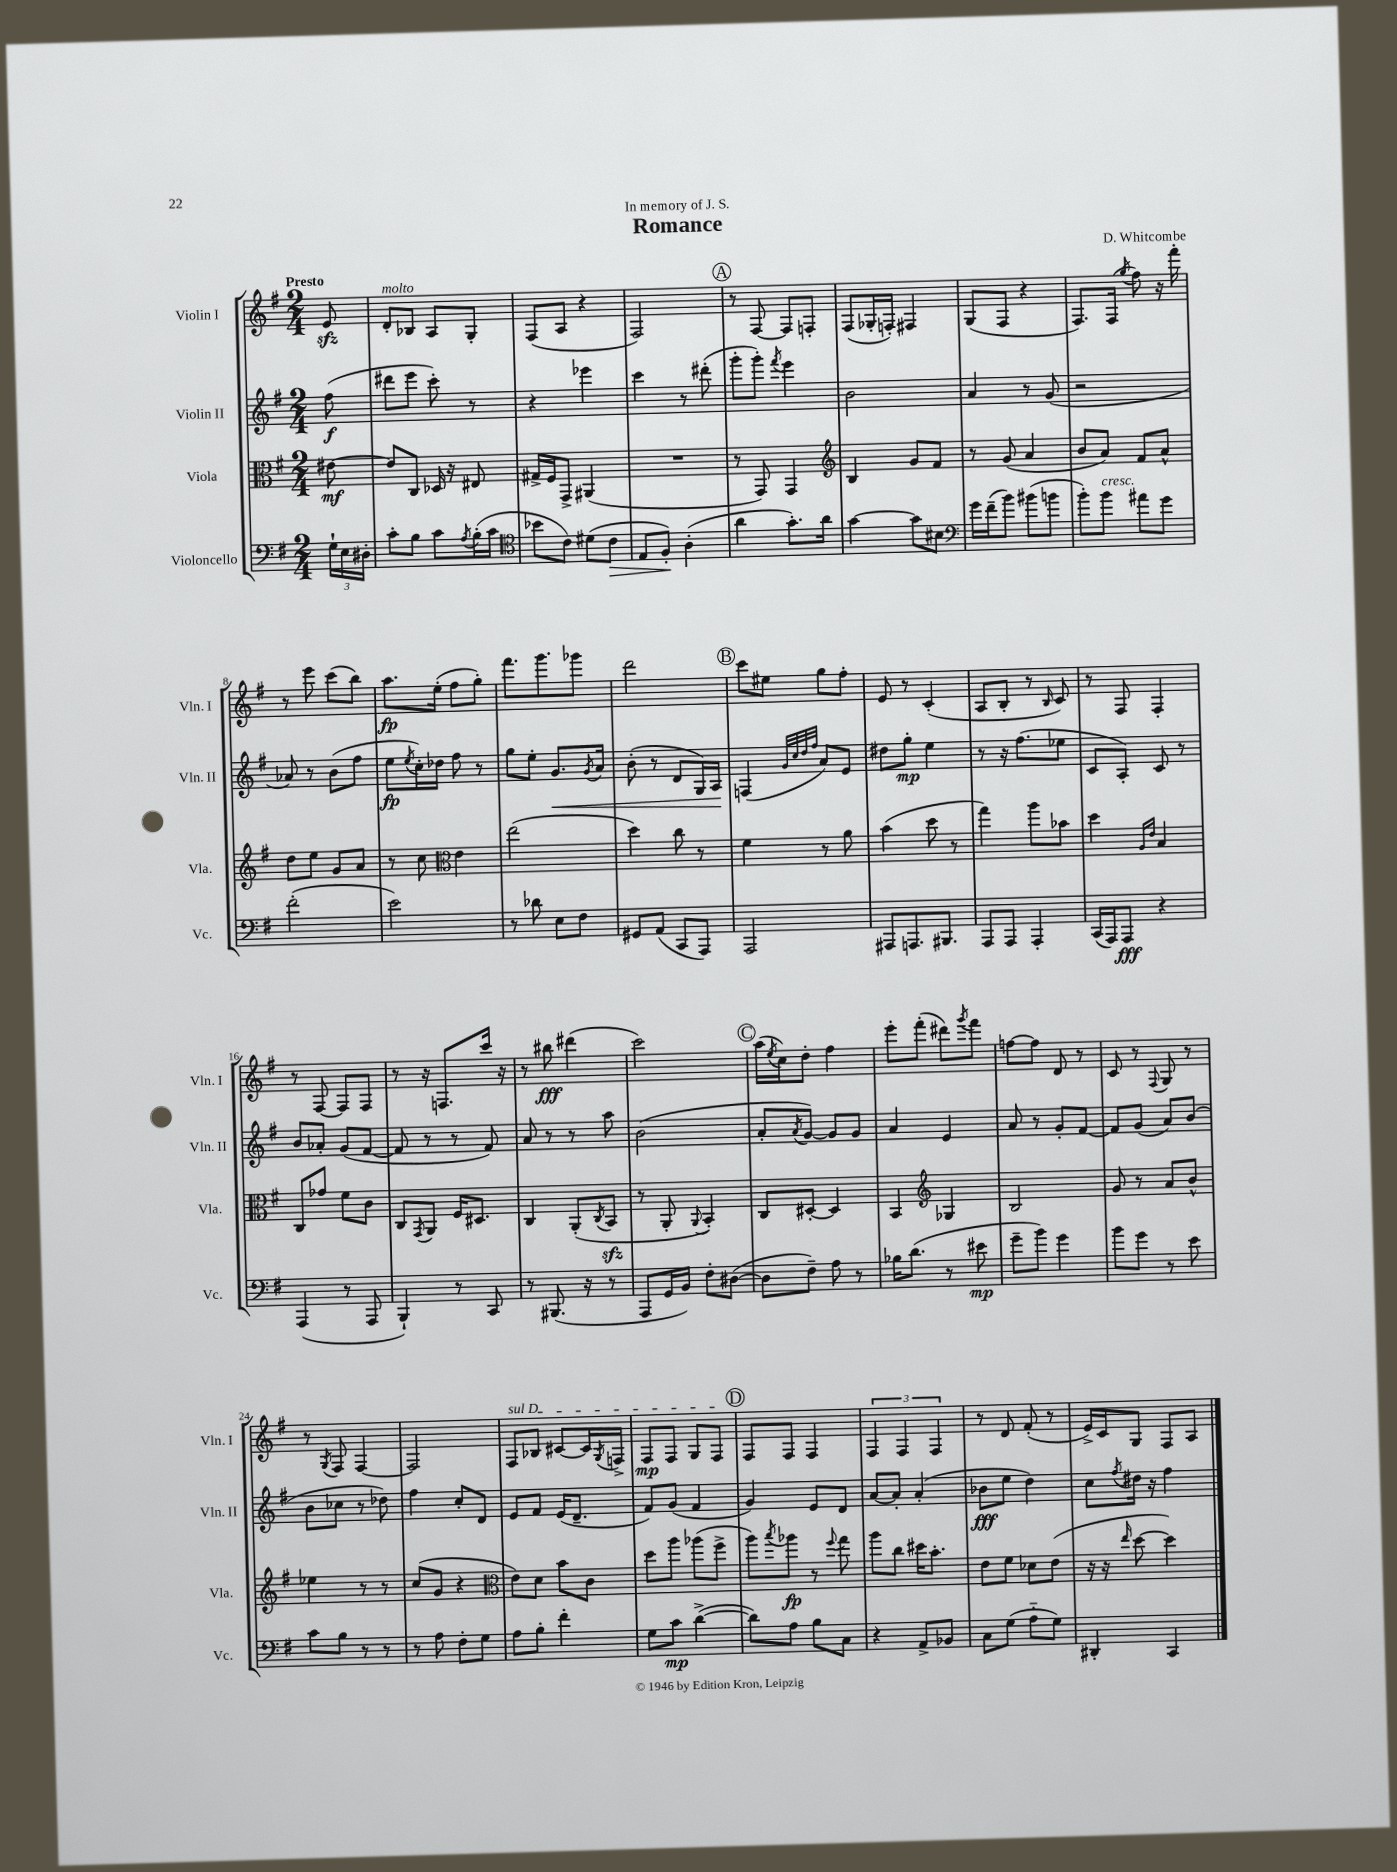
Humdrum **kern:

**kern	**kern	**kern	**kern
*staff4	*staff3	*staff2	*staff1
*clefF4	*clefC3	*clefG2	*clefG2
*k[f#]	*k[f#]	*k[f#]	*k[f#]
*M2/4	*M2/4	*M2/4	*M2/4
24G`	[8e#	(8ff#	8e
24E	.	.	.
24D#'	.	.	.
=	=	=	=
8c'	8e#]	8ddd#	8d'
8B	8C	8eee	8B-
8c	16D-	8ccc')	8A
.	16r	.	.
8qA	.	.	.
(16B'	8E#	8r	8G'
16c	.	.	.
=	=	=	=
*clefC4	*	*	*
8b-	16G#^	4r	(8F#
.	16F#	.	.
8c)	8GG^	.	8A
(8d#	(4AA#	4eee-	4r
8c	.	.	.
=	=	=	=
8E	2r	4ccc	2F#)
8F#')	.	.	.
(4A'	.	8r	.
.	.	(8ddd#'	.
=	=	=	=
4a	8r	8ggg'	8r
.	8GG)	8ggg')	[8F#
.	.	8qfff#	.
8.g')	4GG	4eee	8F#]
.	.	.	8F'
16a	.	.	.
=	=	=	=
*	*clefG2	*	*
[4g	4B	2b	(8F#
.	.	.	16G-'
.	.	.	16F')
8g]	8g	.	4F#
8B#	8f#	.	.
=	=	=	=
*clefF4	*	*	*
16g	8r	4a	(8G
(16f#~	.	.	.
8b)	(8g	.	8F#
(8b#	4a	8r	4r
8b	.	(8g	.
=	=	=	=
8b')	8b	2r	8.F#)
8b	8a)	.	.
.	.	.	(16F#
.	.	.	8qgg
8a#	8f#	.	8ff#)
8g	8a^^	.	16r
.	.	.	16fff#'
=	=	=	=
(2f#'	8dd	8a-)	8r
.	8ee	8r	8eee
.	8g	(8b	(8ccc
.	8a	8ff#	8bb)
=	=	=	=
2e)	8r	8ee	8.aa
.	.	8qee	.
.	8cc	16cc')	.
.	.	16dd-	(16ee'
*	*clefC3	*	*
.	4e	8ff#	8ff#
.	.	8r	8gg')
=	=	=	=
8r	(2ee	8gg	8.fff#
8d-	.	8ee'	.
.	.	.	8.ggg
8E	.	8.g	.
8F#	.	.	8ggg-
.	.	8qg	.
.	.	16a	.
=	=	=	=
8GG#	4dd)	(8b'	2ddd
(8AA	.	8r	.
8CC	8cc	8d	.
8AAA)	8r	16G)	.
.	.	16A	.
=	=	=	=
2AAA	4f#	(4F	8ccc
.	.	.	8ee#
.	.	32qqg	.
.	.	32qqcc	.
.	.	32qqdd	.
.	.	32qqff#	.
.	8r	8a)	8gg
.	8a	8e	8ff#'
=	=	=	=
8AAA#	(4b	8dd#	8e
8.AAA	.	8gg'	8r
.	8dd	4ee	(4c'
8.BBB#	.	.	.
.	8r	.	.
=	=	=	=
8AAA	4gg)	8r	8A
8AAA	.	16r	8B'
.	.	(8.ff#	.
4AAA'	8aa	.	8r
.	.	.	16qqB
.	8b-	8ee-	8c)
=	=	=	=
(16CC	4dd	8c	8r
16AAA)	.	.	.
8AAA	.	8A')	8F#
.	16qqA	.	.
.	16qqe	.	.
4r	4B	8c	4F#'
.	.	8r	.
=	=	=	=
(4AAA	8C	8b	8r
.	8g-	8a-'	[8F#
8r	8f#	(8g	8F#]
8AAA	8c	[8f#	8F#
=	=	=	=
4BBB`)	8C	8f#]	8r
.	8qGG	.	.
.	8AA	8r	16r
.	.	.	8.F
8r	16F#	8r	.
.	8.D#	.	.
8CC	.	8f#)	16ccc
.	.	.	16r
=	=	=	=
8r	4C	8a	8r
(8.BBB#	.	8r	8bb#
.	(8AA'	8r	(4ddd#
16r	.	.	.
.	8qC	.	.
8r	8BB	8aa	.
=	=	=	=
8AAA	8r	(2b	2ccc)
16GG	8AA'	.	.
16BB)	.	.	.
.	8qqAA	.	.
8F#'	4BB')	.	.
([8D#	.	.	.
=	=	=	=
8D#]	8C	8a'	(16aa
.	.	.	8qee
.	.	.	16cc)
.	.	8qa	.
8F#~)	[8D#'	[8g)	8dd'
8A	4D#]	8g]	4ff#
8r	.	8g	.
=	=	=	=
16B-	4BB	4a	8eee'
(8.d	.	.	.
.	.	.	(8fff#'
*	*clefG2	*	*
8r	4G-	4e	8ddd#)
.	.	.	8qggg
8e#	.	.	8fff#
=	=	=	=
8g~	2B	8a	[8ff
8b)	.	8r	8ff]
4g	.	8g'	8d
.	.	[8f#	8r
=	=	=	=
8b	8g	8f#]	8c
8g	8r	(8g	8r
.	.	.	8qqF#
8r	8a	8a)	8G
8e	8b^^	(8b	8r
=	=	=	=
8c	4ee-	8b	8r
.	.	.	8qG
8B	.	8cc-	8F#
8r	8r	8r	[4F#
8r	8r	8dd-)	.
=	=	=	=
8r	(8cc	4ff#	2F#]
8A	8g	.	.
8F#'	4r	8cc'	.
8G	.	8d	.
=	=	=	=
*	*clefC3	*	*
8A	8e)	8e	8F#
8B'	8d	8f#	8B-
4f#'	8b	(16e	[8c#
.	.	8.d~	.
.	8c	.	16c#]
.	.	.	8qG
.	.	.	16F^
=	=	=	=
8G	8dd	8f#)	8F#
8c	8aa	(8g	8F#
([4d^	(8aa-	4f#	8G
.	8ff#^	.	8F#
=	=	=	=
8d])	8aa)	4g)	8F#
.	8qbb	.	.
8A	8aa-	.	8F#
8B	8r	8e	4F#
.	8qqff#	.	.
8C	8gg	8d	.
=	=	=	=
4r	8aa	[8a	6F#
.	8cc	8a']	.
.	.	.	6F#
8AA^	16dd#	(4a'	.
.	8.b'	.	.
.	.	.	6F#
8BB-	.	.	.
=	=	=	=
8C	8e	8b-	8r
(8G	8f#	8ee	8d
8A'~	8d-	4dd)	(8f#'
8G)	(8e	.	8r
=	=	=	=
4DD#'	16r	8cc	16e^)
.	16r	.	16c
.	16qqee	8qff#	.
.	[8dd	16dd#	8G
.	.	16r	.
4CC	4dd])	4ff#	8F#
.	.	.	8A
==	==	==	==
*-	*-	*-	*-
